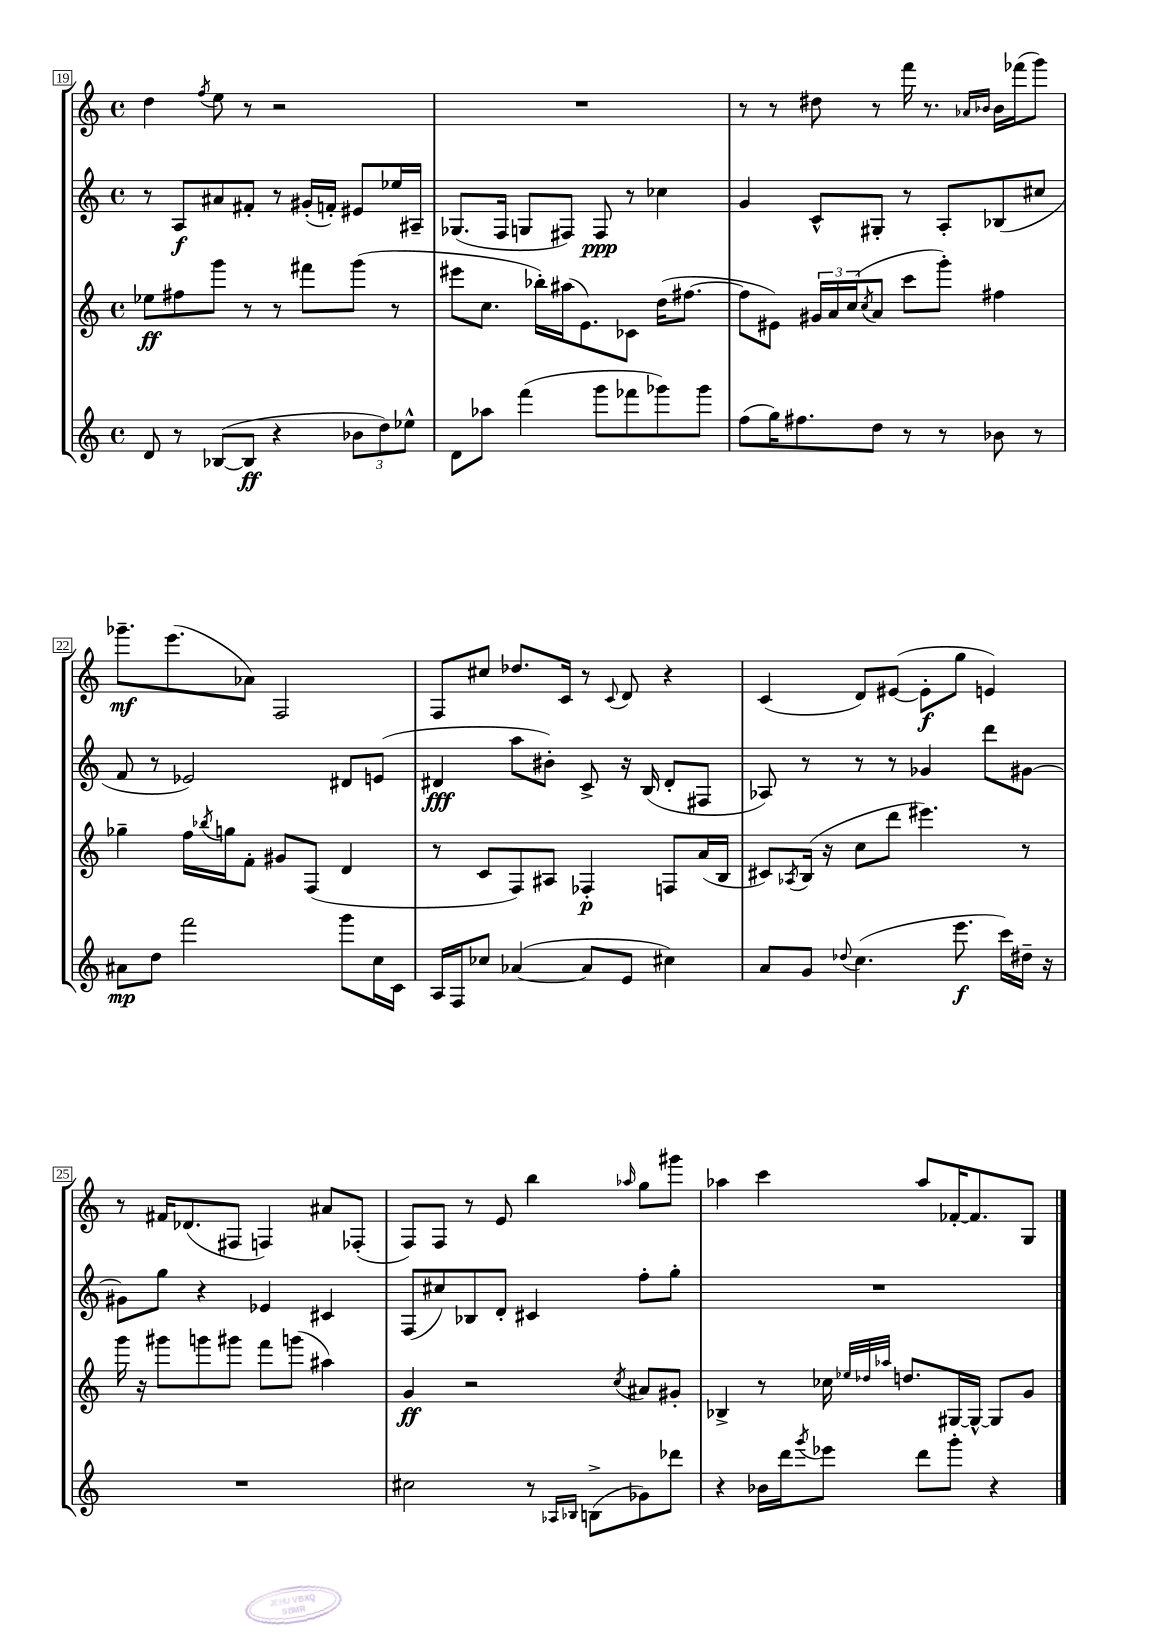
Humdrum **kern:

**kern	**kern	**kern	**kern
*staff4	*staff3	*staff2	*staff1
*clefG2	*clefG2	*clefG2	*clefG2
*k[]	*k[]	*k[]	*k[]
*M4/4	*M4/4	*M4/4	*M4/4
*met(c)	*met(c)	*met(c)	*met(c)
8d	8ee-	8r	4dd
8r	8ff#	8A	.
.	.	.	8qff
([8B-	8ggg	8a#	8ee
8B-]	8r	8f#'	8r
4r	8r	8r	2r
.	8fff#	(16g#'	.
.	.	16f')	.
12b-	(8ggg	8e#	.
12dd)	.	.	.
.	8r	16ee-	.
12ee-^^	.	.	.
.	.	16A#~	.
=	=	=	=
8d	8eee#	(8.G-	1r
8aa-	8.cc	.	.
.	.	16F	.
(4fff	.	8G	.
.	16bb-')	.	.
.	(16aa#	8F#)	.
.	8.e)	.	.
8ggg	.	8F#	.
8fff-	8c-	8r	.
8ggg-)	(16dd	4cc-	.
.	[8.ff#	.	.
8ggg-	.	.	.
=	=	=	=
(8ff	8ff#]	4g	8r
16gg)	8e#)	.	8r
8.ff#	.	.	.
.	24g#	8c^^	8dd#
.	24a	.	.
.	(24cc	.	.
.	8qcc	.	.
8dd	8a	8G#'	8r
8r	8ccc	8r	16fff
.	.	.	8.r
8r	8ggg')	8A'	.
.	.	.	16qqa-
.	.	.	16qqb-
8b-	4ff#	(8B-	16b-
.	.	.	(16fff-
8r	.	8cc#	8ggg)
=	=	=	=
8a#	4gg-~	8f	8.ggg-~
8dd	.	8r	.
.	.	.	(8.eee
2fff	16ff	2e-)	.
.	8qbb-	.	.
.	16gg	.	.
.	8f'	.	8a-)
.	8g#	.	2F
.	(8F	.	.
8ggg	4d	8d#	.
16cc	.	(8e	.
16c	.	.	.
=	=	=	=
16A	8r	4d#	8F
16F	.	.	.
8cc-	8c	.	8cc#
([4a-	8F)	8aa	8.dd-
.	8A#	8b#')	.
.	.	.	16c
8a-]	4F-'	8c^	8r
.	.	.	8qqc
8e	.	16r	8d
.	.	(16B	.
4cc#)	8F	8d#'	4r
.	(16a	8F#	.
.	16B	.	.
=	=	=	=
8a	8c#)	8A-)	(4c
.	8qA-	.	.
8g	(16B	8r	.
.	16r	.	.
8qqdd-	.	.	.
(4.cc	8cc	8r	8d)
.	8ddd	8r	([8e#
.	4.eee#)	4g-	8e#']
8.eee	.	.	8gg
.	.	8ddd	4e)
16ccc)	.	.	.
16dd#~	8r	[8g#	.
16r	.	.	.
=	=	=	=
1r	16ggg	8g#]	8r
.	16r	.	.
.	8ggg#	8gg	16f#
.	.	.	(8.d-
.	8ggg	4r	.
.	8ggg#	.	8F#
.	8fff	4e-	4F)
.	(8ggg	.	.
.	4aa#)	4c#	8a#
.	.	.	(8F-'
=	=	=	=
2cc#	4g	(8F	8F)
.	.	8cc#)	8F
.	2r	8B-	8r
.	.	8d'	8e
8r	.	4c#	4bb
16qqA-	.	.	.
16qqB-	.	.	.
(8B^	.	.	.
.	8qcc	.	16qqaa-
8g-)	8a#	8ff'	8gg
8ddd-	8g#'	8gg'	8ggg#
=	=	=	=
4r	4B-^	1r	4aa-
16b-	8r	.	4ccc
16ddd	.	.	.
8qggg	.	.	.
8eee-	16cc-	.	.
.	32qqee-	.	.
.	32qqdd-	.	.
.	32qqaa-	.	.
.	8.dd	.	.
8ddd	.	.	8aa-
8ggg'	[16G#	.	[16f-'
.	16G#^^_	.	8.f-]
4r	8G#]	.	.
.	8g	.	8G
==	==	==	==
*-	*-	*-	*-
